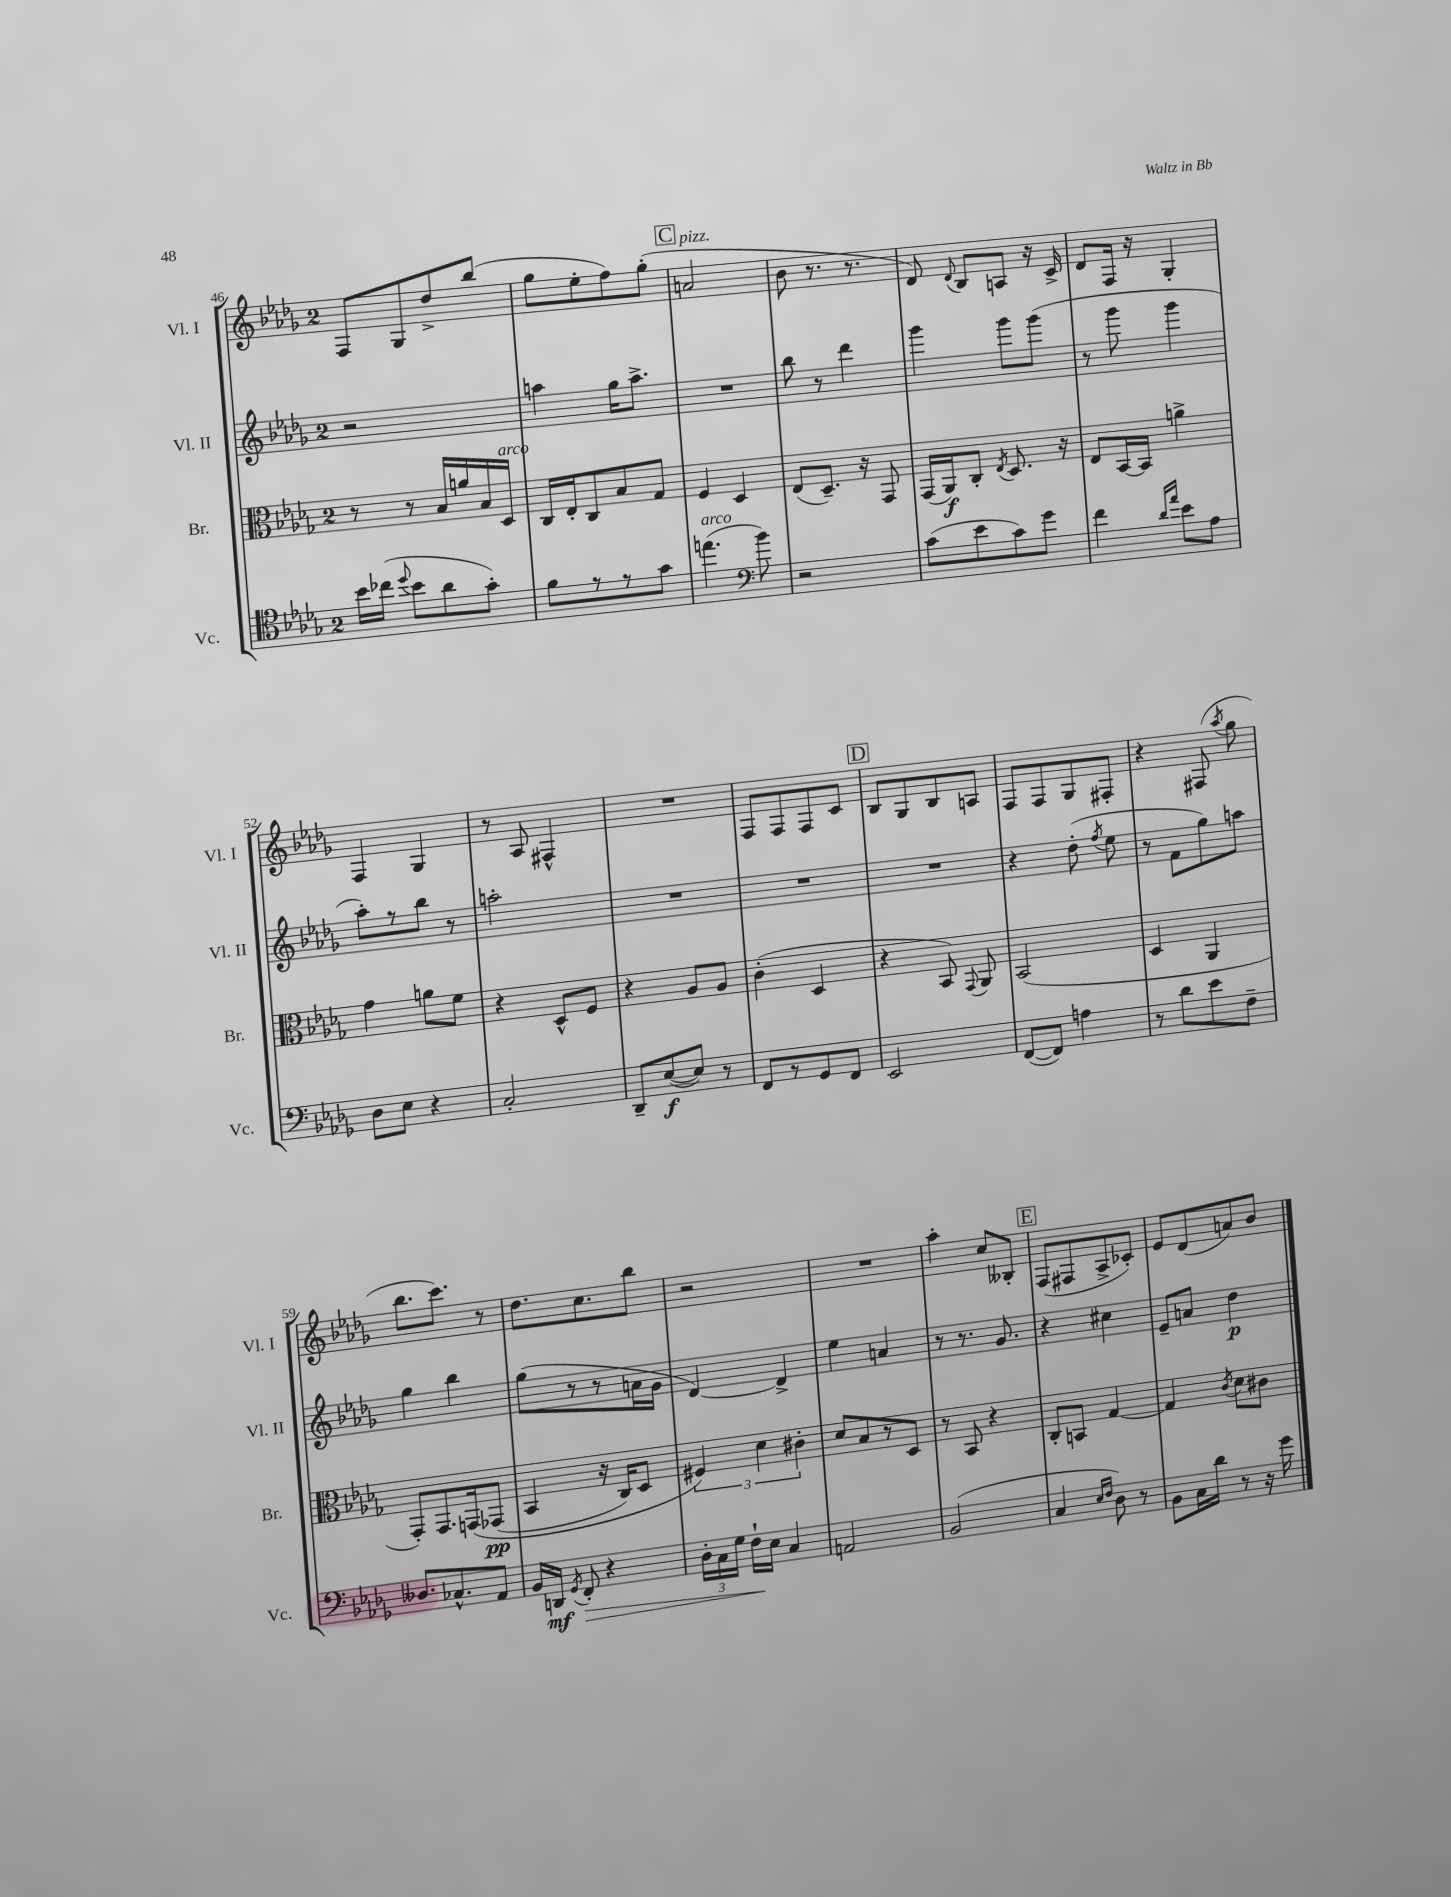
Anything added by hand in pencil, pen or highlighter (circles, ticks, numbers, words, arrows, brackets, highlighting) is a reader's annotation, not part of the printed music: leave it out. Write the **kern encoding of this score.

**kern	**kern	**kern	**kern
*staff4	*staff3	*staff2	*staff1
*clefC4	*clefC3	*clefG2	*clefG2
*k[b-e-a-d-g-]	*k[b-e-a-d-g-]	*k[b-e-a-d-g-]	*k[b-e-a-d-g-]
*M2/4	*M2/4	*M2/4	*M2/4
16b-\LL	8r	2r	8F/L
(16cc-\JJ	.	.	.
8qqdd-/	.	.	.
8b-\L	8r	.	8G-/
8a-\	16B-/LL	.	8dd-^/
.	16a/	.	.
8g-'\J)	16B-/	.	(8bb-/J
.	16D-/JJ	.	.
=	=	=	=
8f\L	16C/LL	4aa\	8gg-\L
.	16E-'/J	.	.
8r	8C/	.	8ee-'\
8r	8B-/	16gg-\LK	8ff\)
.	.	8.aa^\J	.
8g-\J	8G-/J	.	(8gg-'\J
=	=	=	=
(4.ee\	4F/	2r	2a/
.	4D-/	.	.
*clefF4	*	*	*
8b-\)	.	.	.
=	=	=	=
2r	(8E-/L	8bb-\	8b-\
.	8.D-~/J)	8r	8.r
.	.	4ddd-\	.
.	16r	.	8.r
.	8GG-/	.	.
=	=	=	=
(8c\L	(16GG-/LL	4ggg-\	8d-/)
.	16AA-/J)	.	.
.	.	.	8qqd-/
8e-\	8C'/J	.	8B-/L
.	8qE-/	.	.
8c\)	8.D-/	8ggg-\L	8A/J
8g-\J	.	(8ggg-\J	16r
.	16r	.	16c^/
=	=	=	=
4f\	8E-/L	8r	8d-/L
.	[16BB-/L	8ggg-\	16F/Jk
.	16BB-/]JJ	.	16r
16qqd-/LL	.	.	.
16qqa-/JJ	.	.	.
8e-\L	4a^\	4ggg-\	4G-'/
8A-\J	.	.	.
=	=	=	=
8D-\L	4g-\	8aa-'\L)	4F/
8E-\J	.	8r	.
4r	8a\L	8bb-\J	4G-/
.	8f\J	8r	.
=	=	=	=
2C'/	4r	2aa'\	8r
.	.	.	8A-/
.	8D-^^/L	.	4F#^^/
.	8F/J	.	.
=	=	=	=
8DD-~/L	4r	2r	2r
([8E-/	.	.	.
8E-/]J)	8A-/L	.	.
8r	8A-/J	.	.
=	=	=	=
8FF/L	(4c'\	2r	8F/L
8r	.	.	8F/
8GG-/	4D-/	.	8F/
8FF/J	.	.	8c/J
=	=	=	=
2EE-/	4r	2r	8B-/L
.	.	.	8G-/
.	8BB-/)	.	8B-/
.	8qqGG-/	.	.
.	8AA-/	.	8A/J
=	=	=	=
([8FF/L	(2BB-/	4r	8F/L
8FF/]J)	.	.	8F/
4A\	.	(8dd-'\	8G-/
.	.	8qff/	.
.	.	8ee-\	8F#'/J
=	=	=	=
8r	4D-/	8r	4r
8d-\L	.	8f\L	.
8e-\	4AA-/	8gg-\)	(8F#/
.	.	.	8qaa-/
8F~\J	.	8aa\J	8gg-\
=	=	=	=
8.D--/L	8GG-'/L)	4gg-\	8.bb-\L
.	8.GG-/	.	.
8.C-^^/	.	.	8.ccc\J)
.	.	4bb-\	.
.	&(16GG/k	.	.
8AA-/J	(8GG-/J	.	8r
=	=	=	=
16BB-/LL	4BB-/	(8gg-\L	8.dd-\L
16DD/JJ	.	.	.
8qGG-/	.	.	.
8FF'/	.	8r	.
.	.	.	8.cc\
4r	16r	8r	.
.	16C/LK)	.	.
.	8D-/J	16a\L	8bb-\J
.	.	16g-\JJ	.
=	=	=	=
24D-'\LL	6F#/&)	[4d-/)	2r
24C\	.	.	.
24G-\JJ	.	.	.
16F`\LL	.	.	.
.	6d-\	.	.
16E-\JJ	.	.	.
4C/	.	4d-^/]	.
.	6c#'\	.	.
=	=	=	=
2AA/	8d-/L	4ee-\	2r
.	8B-/	.	.
.	8r	4a/	.
.	8D-/J	.	.
=	=	=	=
(2BB-/	8r	8r	4aa-'\
.	8BB-/	8.r	.
.	4r	.	8cc/L
.	.	8.g-/	.
.	.	.	8B--'/J
=	=	=	=
4C/	8C'/L	4r	(8F/L
.	8BB/J	.	8F#/
16qqE-/LL	.	.	.
16qqF/JJ	.	.	.
8D-\)	[4G-/	4cc#\	8A-^/
8r	.	.	8c-'/J)
=	=	=	=
8BB-\L	4G-/]	8e-~/L	8e-/L
16C\L	.	8a/J	(8d-/
16d-\JJ	.	.	.
.	8qc/	.	.
8r	8d-\L	4dd-\	8a/)
16r	8c#\J	.	8b-/J
16g-\	.	.	.
==	==	==	==
*-	*-	*-	*-
